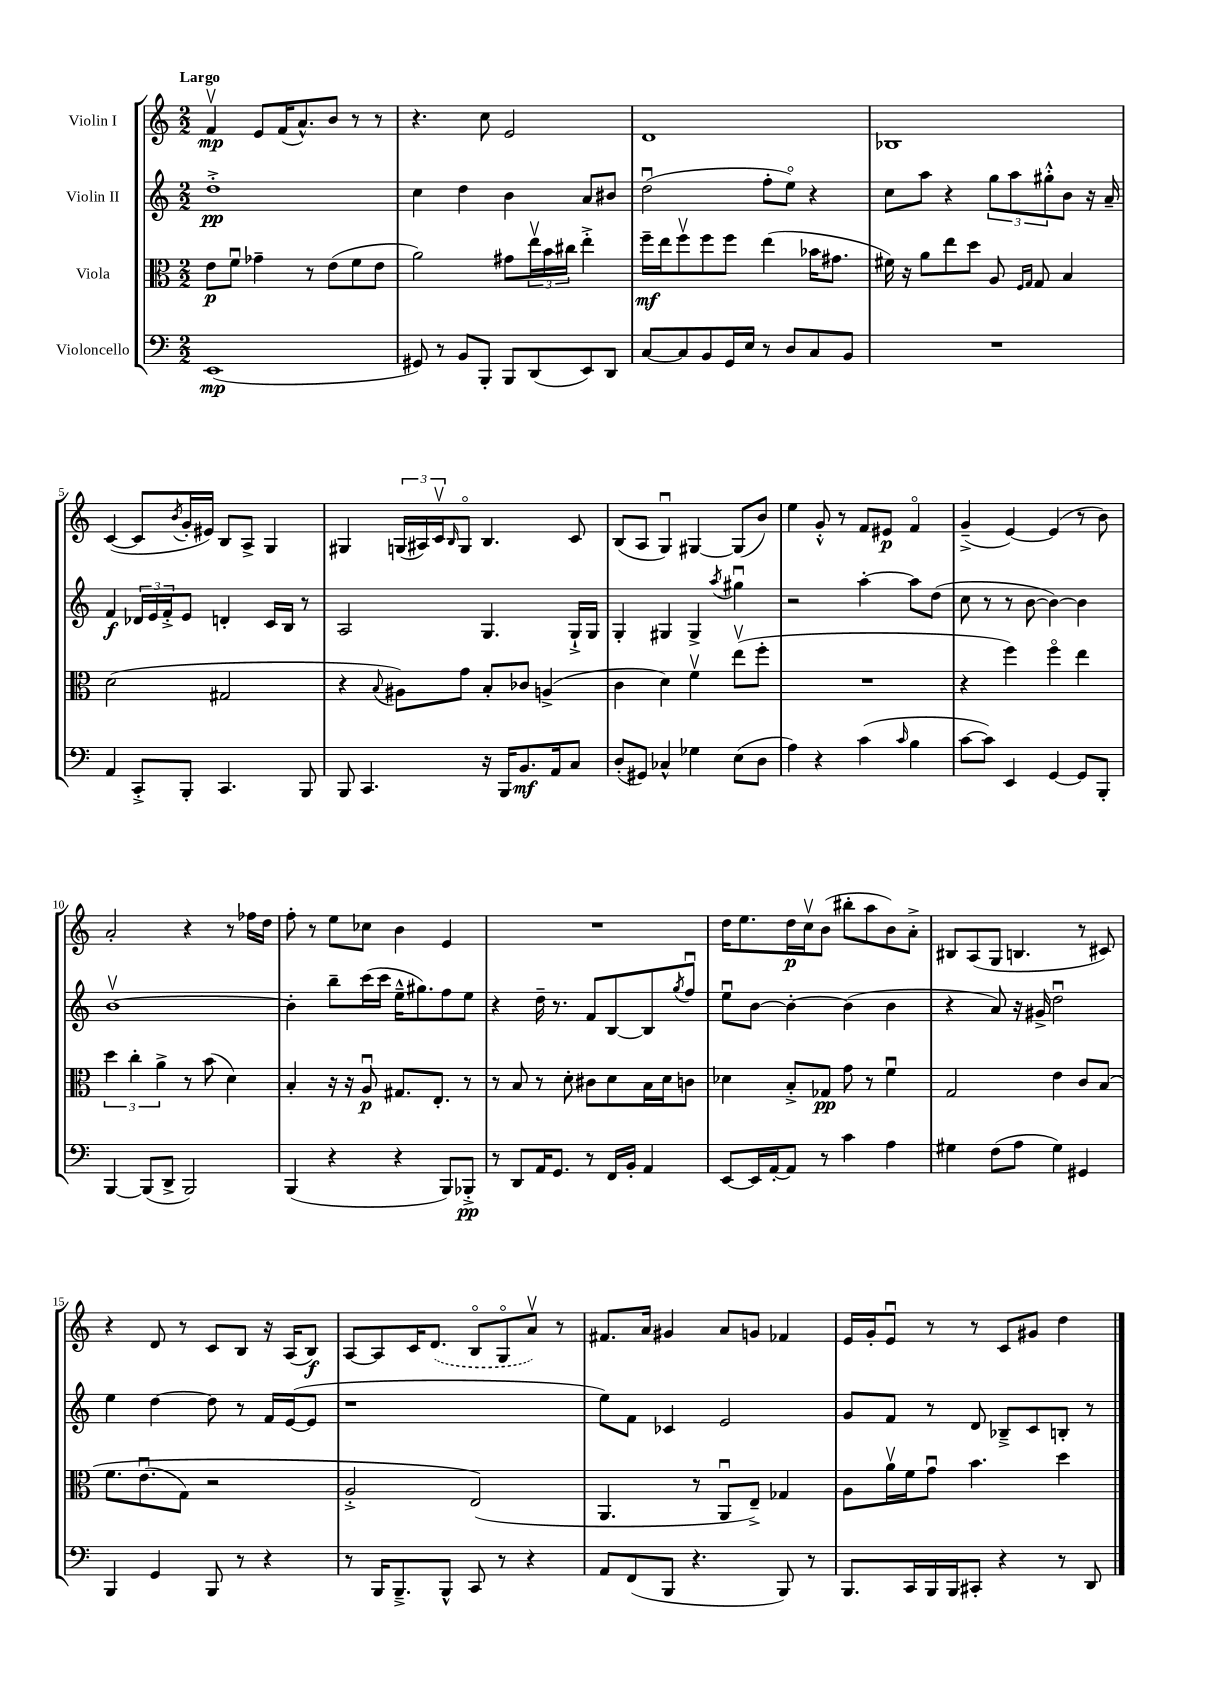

**kern	**kern	**kern	**kern
*staff4	*staff3	*staff2	*staff1
*clefF4	*clefC3	*clefG2	*clefG2
*k[]	*k[]	*k[]	*k[]
*M2/2	*M2/2	*M2/2	*M2/2
(1EE	8e\L	1dd'^	4fv/
.	8fu\J	.	.
.	4g-~\	.	8e/L
.	.	.	(16f/K
.	.	.	8.a^^/)
.	8r	.	.
.	(8e\L	.	8b/J
.	8f\	.	8r
.	8e\J	.	8r
=	=	=	=
8GG#/)	2a\)	4cc\	4.r
8r	.	.	.
8BB/L	.	4dd\	.
8BBB'/J	.	.	8cc\
8BBB/L	8g#\L	4b\	2e/
(8DD/	24eev\L	.	.
.	24b\	.	.
.	24cc#\JJ	.	.
8EE/)	4ee'^\	8a/L	.
8DD/J	.	8b#/J	.
=	=	=	=
[8C/L	16ff~\LL	(2ddu\	1d
.	16ee\J	.	.
8C/]	8ffv\	.	.
8BB/	8ff\	.	.
16GG/L	8ff\J	.	.
16E/JJ	.	.	.
8r	(4ee\	8ff'\L	.
8D/L	.	8eeo\J)	.
8C/	16b-\LK	4r	.
.	8.g#\J	.	.
8BB/J	.	.	.
=	=	=	=
1r	16f#\)	8cc\L	1B-
.	16r	.	.
.	8a\L	8aa\J	.
.	8ee\	4r	.
.	8dd\J	.	.
.	8A/	12gg\L	.
.	.	12aa\	.
.	16qqF/LL	.	.
.	16qqG/JJ	.	.
.	8G/	.	.
.	.	12gg#'^^\	.
.	4B/	8b\J	.
.	.	16r	.
.	.	16a~/	.
=	=	=	=
4AA/	(2d\	4f/	([4c/
8CC'^/L	.	24d-/LL	8c/]L
.	.	24e/	.
.	.	24f'^/J	.
.	.	.	8qb/
8BBB'/J	.	8e/J	16g'/L
.	.	.	16e#/JJ)
4.CC/	2G#/	4d'/	8B/L
.	.	.	8A^/J
.	.	16c/LL	4G/
.	.	16B/JJ	.
8BBB/	.	8r	.
=	=	=	=
8BBB/	4r	2A/	4G#/
4.CC/	.	.	.
.	8qqB/	.	.
.	8A#\L)	.	(24G/LL
.	.	.	24A#/)
.	.	.	24cv/J
.	.	.	16qqB/
.	8g\J	.	8Go/J
16r	8B'/L	4.G/	4.B/
16BBB/LK	.	.	.
8.BB/	8c-/J	.	.
.	(4A^/	.	.
16AA/k	.	.	.
8C/J	.	16G`^/LL	8c/
.	.	16G/JJ	.
=	=	=	=
(8D'/L	4c\	4G'/	(8B/L
8GG#/J)	.	.	8A/J
4C-^^/	4d\)	4G#/	4Gu/)
4G-\	4fv\	4G#^/	[4G#/
.	.	8qaa/	.
(8E\L	(8eev\L	4gg#u\	(8G#/]L
8D\J	8ff'\J	.	8b/J)
=	=	=	=
4A\)	1r	2r	4ee\
4r	.	.	8g'^^/
.	.	.	8r
(4c\	.	[4aa'\	8f/L
.	.	.	8e#/J
16qqc/	.	.	.
4B\	.	8aa\]L	4fo/
.	.	(8dd\J	.
=	=	=	=
[8c\L	4r	8cc\	(4g~^/
8c\]J)	.	8r	.
4EE/	4ff\)	8r	[4e/)
.	.	[8b\	.
[4GG/	4ffo\	4b\_)	(4e/]
8GG/]L	4ee\	4b\]	8r
8BBB'/J	.	.	8b\)
=	=	=	=
[4BBB/	6dd\	[1bv	2a'/
.	6cc'\	.	.
(8BBB/]L	.	.	.
.	6a^\	.	.
8DD^/J	.	.	.
2BBB/)	8r	.	4r
.	(8b\	.	.
.	4d\)	.	8r
.	.	.	16ff-\LL
.	.	.	16dd\JJ
=	=	=	=
(4BBB/	4B'/	4b'\]	8ff'\
.	.	.	8r
4r	16r	8bb~\L	8ee\L
.	16r	.	.
.	8Au/	(16ccc\L	8cc-\J
.	.	16ccc\JJ	.
4r	8.G#/L	16ee~^^\LK	4b\
.	.	8.gg#\)	.
.	8.E'/J	.	.
8BBB/L)	.	8ff\	4e/
8BBB-'^/J	8r	8ee\J	.
=	=	=	=
8r	8r	4r	1r
8DD/L	8B/	.	.
16AA/K	8r	16dd~\	.
8.GG/J	.	8.r	.
.	8d'\	.	.
8r	8c#\L	8f/L	.
16FF/LL	8d\	[8B/	.
16BB'/JJ	.	.	.
4AA/	16B\L	8B/]	.
.	16d\J	.	.
.	.	8qgg/	.
.	8c\J	8ffu/J	.
=	=	=	=
[8EE/L	4d-\	8eeu\L	16dd\LK
.	.	.	8.ee\
16EE/]L	.	[8b\J	.
[16AA'/J	.	.	.
8AA/]J	8B'^/L	4b'\_	16dd\L
.	.	.	16ccv\J
8r	8G-/J	.	(8b\J
4c\	8g\	(4b\]	8bb#'\L
.	8r	.	8aa\
4A\	4fu\	4b\	8b\)
.	.	.	8a'^\J
=	=	=	=
4G#\	2G/	4r	8B#/L
.	.	.	(8A/
(8F\L	.	8a/)	8G/J
8A\J	.	16r	4.B/
.	.	16g#^/	.
4G#\)	4e\	2ddu\	.
4GG#/	8c/L	.	8r
.	&(8B/J	.	8c#/)
=	=	=	=
4BBB/	8.f\L	4ee\	4r
.	(8.eu\	.	.
4GG/	.	[4dd\	8d/
.	8G\J)	.	8r
8BBB/	2r	8dd\]	8c/L
8r	.	8r	8B/J
4r	.	16f/LL	16r
.	.	([16e/J	(16A/LK
.	.	8e/]J	8B/J)
=	=	=	=
8r	2A'^/	1r	[8A/L
16BBB/LK	.	.	8A/]
8.BBB~^/	.	.	.
.	.	.	16c/K
.	.	.	(8.d/J
8BBB^^/J	.	.	.
8CC/	(2E/&)	.	8Bo/L
8r	.	.	8Go/
4r	.	.	8av/J)
.	.	.	8r
=	=	=	=
8AA/L	4.AA/	8ee\L)	8.f#/L
(8FF/	.	8f\J	.
.	.	.	16a/Jk
8BBB/J	.	4c-/	4g#/
4.r	8r	.	.
.	8AAu/L	2e/	8a/L
.	8E~^/J)	.	8g/J
8BBB/)	4G-/	.	4f-/
8r	.	.	.
=	=	=	=
8.BBB/L	8A\L	8g/L	16e/LL
.	.	.	16g'/J
.	16av\L	8f/J	8eu/J
16CC/L	16f\J	.	.
16BBB/	8gu\J	8r	8r
16BBB/J	.	.	.
8CC#'/J	4.b\	8d/	8r
4r	.	8B-~^/L	8c/L
.	.	8c/	8g#/J
8r	4dd\	8B'/J	4dd\
8DD/	.	8r	.
==	==	==	==
*-	*-	*-	*-
